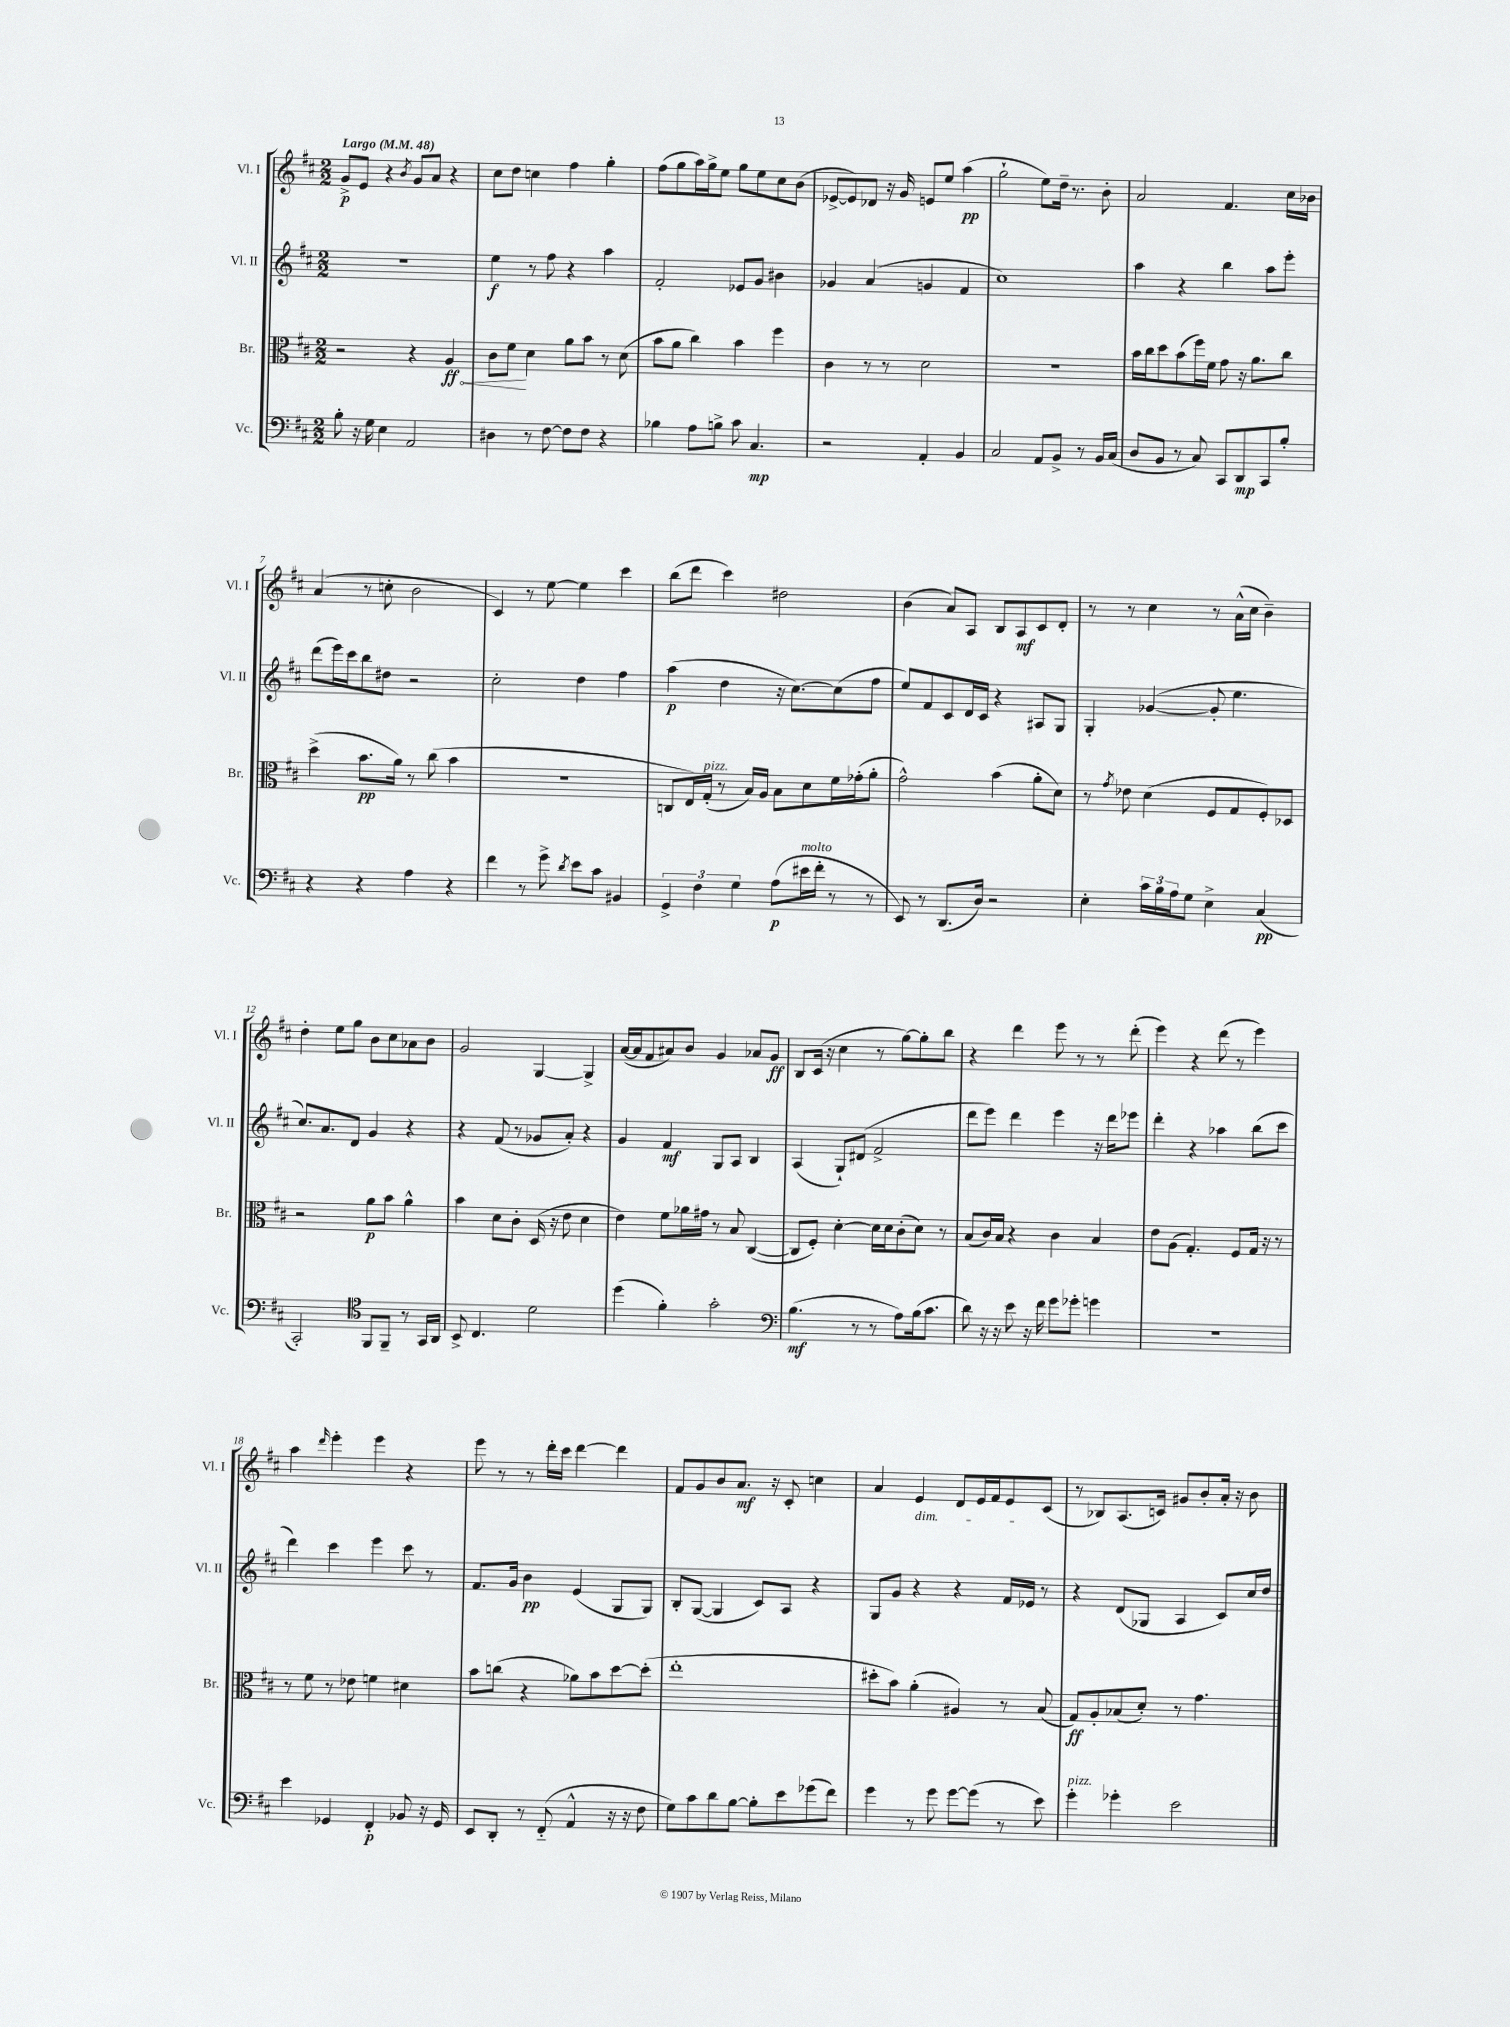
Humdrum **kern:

**kern	**kern	**kern	**kern
*staff4	*staff3	*staff2	*staff1
*clefF4	*clefC3	*clefG2	*clefG2
*k[f#c#]	*k[f#c#]	*k[f#c#]	*k[f#c#]
*M2/2	*M2/2	*M2/2	*M2/2
*MM48	*MM48	*MM48	*MM48
8B'	2r	1r	8g^
16r	.	.	8e
16G	.	.	.
4E	.	.	4r
.	.	.	8qb
2AA	4r	.	8g
.	.	.	8a
.	4A	.	4r
=	=	=	=
4D#	8c#	4ee	8cc#
.	8f#	.	8dd
8r	4d	8r	4cc
[8F#	.	8ff#	.
8F#]	8a	4r	4ff#
8F#	8b	.	.
4r	8r	4aa	4gg'
.	(8d	.	.
=	=	=	=
4B-	8b	2f#'	(8ff#
.	8a	.	8gg
8A	4cc#)	.	16aa)
.	.	.	16gg^
8B^	.	.	8ee
8c#	4b	8e-	8gg
4.C#	.	8g	8ee
.	4ff#	4b#	8cc#
.	.	.	(8b
=	=	=	=
2r	4c#	4g-	[8e-^
.	.	.	8e-])
.	8r	(4a	8d-
.	8r	.	16r
.	.	.	16g
4AA'	2d	4g	8e
.	.	.	8ee
4BB	.	4f#	(4aa
=	=	=	=
2C#	1r	1cc#)	2gg`
8AA	.	.	8ee)
8BB^	.	.	16dd~
.	.	.	8.r
8r	.	.	.
16BB	.	.	8b'
(16C#	.	.	.
=	=	=	=
8D	16b	4aa	2a
.	16cc#	.	.
8BB	8dd	.	.
8r	(8b	4r	.
8C#)	16ff#)	.	.
.	16f#	.	.
8CC#	8g	4bb	4.f#
8DD	16r	.	.
.	8.a	.	.
8CC#	.	8aa	.
8B'	8cc#	8eee'	16cc#
.	.	.	16b-
=	=	=	=
4r	(4dd^	(8ddd	(4a
.	.	16eee)	.
.	.	16ccc#	.
4r	8.b	8bb	8r
.	.	8dd#	8cc'
.	16a)	.	.
4A	8r	2r	2b
.	(8cc#	.	.
4r	4b	.	.
=	=	=	=
4f#	1r	2cc#'	4c#)
8r	.	.	8r
8g^	.	.	[8ee
8qd	.	.	.
8e	.	4dd	4ee]
8c#	.	.	.
4BB#	.	4ff#	4ccc#
=	=	=	=
6GG^	8C	(4aa	(8bb
.	16E)	.	8ddd
6F#	.	.	.
.	(16G'	.	.
.	8r	4dd	4ccc#)
6G	.	.	.
.	16B)	.	.
.	16A	.	.
(8A	8B	16r	2dd#
.	.	[8.cc#)	.
16e#	8d	.	.
16f#'	.	.	.
8r	16f#	(8cc#]	.
.	(16g-'	.	.
8r	8a'	8ff#	.
=	=	=	=
8EE)	2g^^)	8ee)	(4b
8r	.	8f#	.
(8.DD	.	8c#	8a)
.	.	16d	8A
16D)	.	16c#	.
2r	(4b	4r	8B
.	.	.	8A
.	8a'	8A#	8c#
.	8d)	8G	8d'
=	=	=	=
4E'	8r	4G'	8r
.	8qg	.	.
.	8e-	.	8r
24c#	(4d	([4g-	4cc#
24B	.	.	.
24A	.	.	.
8G	.	.	.
4E^	8F#	8g-']	8r
.	8G	4.ee	(16a^^
.	.	.	16cc#
(4C#	8F#')	.	4b~)
.	8D-	.	.
=	=	=	=
2CC#')	2r	8.cc#)	4dd'
.	.	8.a	.
.	.	.	8ee
.	.	8d	8gg
*clefC4	*	*	*
8FF#	8a	4g	8b
8FF#~	8b	.	8cc#
8r	4a^^	4r	8a-
16GG	.	.	8b
16AA	.	.	.
=	=	=	=
8BB^	4b	4r	2g
4.C#	.	.	.
.	8d	(8f#	.
.	8c#'	8r	.
2d	(16D	8g-	[4G
.	16r	.	.
.	8e	8a')	.
.	4d	4r	4G^]
=	=	=	=
(4dd	4e)	4g	([16a
.	.	.	16a]
.	.	.	8f#
4f#')	8f#	4f#	8a#)
.	16a-	.	8b
.	16g#	.	.
2g'	8r	8G	4g
.	8B	8A	.
.	([4C#	4B	8a-
.	.	.	8g
=	=	=	=
*clefF4	*	*	*
(4.B	8C#]	(4A	8B
.	8F#')	.	(16c#
.	.	.	16r
.	[4d'	8G`)	4cc#
8r	.	(8d#	.
8r	16d]	2f#^	8r
.	16d	.	.
8A)	(8c#'	.	[8gg)
(16B	8d)	.	8gg']
8.c#	.	.	.
.	8r	.	8bb
=	=	=	=
8d)	(8B	8ddd	4r
16r	16c#)	8eee)	.
16r	16B	.	.
8e	4r	4ddd	4ddd
16r	.	.	.
16f#	.	.	.
8g	4c#	4eee	8eee
8g-'	.	.	8r
4g	4B	16r	8r
.	.	16ddd	.
.	.	8eee-	(8ddd'
=	=	=	=
1r	8e	4ddd'	4eee)
.	(8A	.	.
.	4.G')	4r	4r
.	.	4aa-	(8ddd
.	8F#	.	8r
.	16G	(8bb	4eee)
.	16r	.	.
.	8r	8ccc#	.
=	=	=	=
4e	8r	4ddd)	4aa
.	8f#	.	.
.	.	.	16qqddd
4GG-	8r	4ccc#	4eee'
.	8e-	.	.
4FF#'	4f	4eee	4eee
8BB-	4d#	8ccc#	4r
16r	.	8r	.
16GG-	.	.	.
=	=	=	=
8EE	8b	8.f#	8eee
8DD'	(8cc	.	8r
.	.	16g	.
8r	4r	4b	8r
(8FF#'~	.	.	16ddd'
.	.	.	16ccc#
4AA^^	8a-)	(4e	[4ddd
.	8b	.	.
16r	[8dd	8G	4ddd]
16r	.	.	.
8F#	(8dd']	8G)	.
=	=	=	=
8G)	1ee'	8B'	8f#
8c#	.	([8G	8g
8d	.	4G]	8b
[8B	.	.	8.a
8B']	.	8c#)	.
.	.	.	16r
8e	.	8A	8c#'
(8g-	.	4r	4cc
8f#)	.	.	.
=	=	=	=
4g	8dd#'	8G	4a
.	8b)	8g	.
8r	(4a'	4r	4e
8g	.	.	.
[8g	4A#)	4r	8d
(8g]	.	.	16e
.	.	.	16f#
8r	8r	16f#	8e
.	.	16e-	.
8e)	(8B	8r	(8c#
=	=	=	=
4g'	8G)	4r	8r
.	8A'	.	8B-)
4g-'	(8B-	(8d	(8.A
.	8d')	8G-	.
.	.	.	16c)
2e	8r	4A	8g#
.	4.g	.	8b'
.	.	8c#)	16a'
.	.	.	16r
.	.	16cc#	8b
.	.	16dd	.
==	==	==	==
*-	*-	*-	*-
